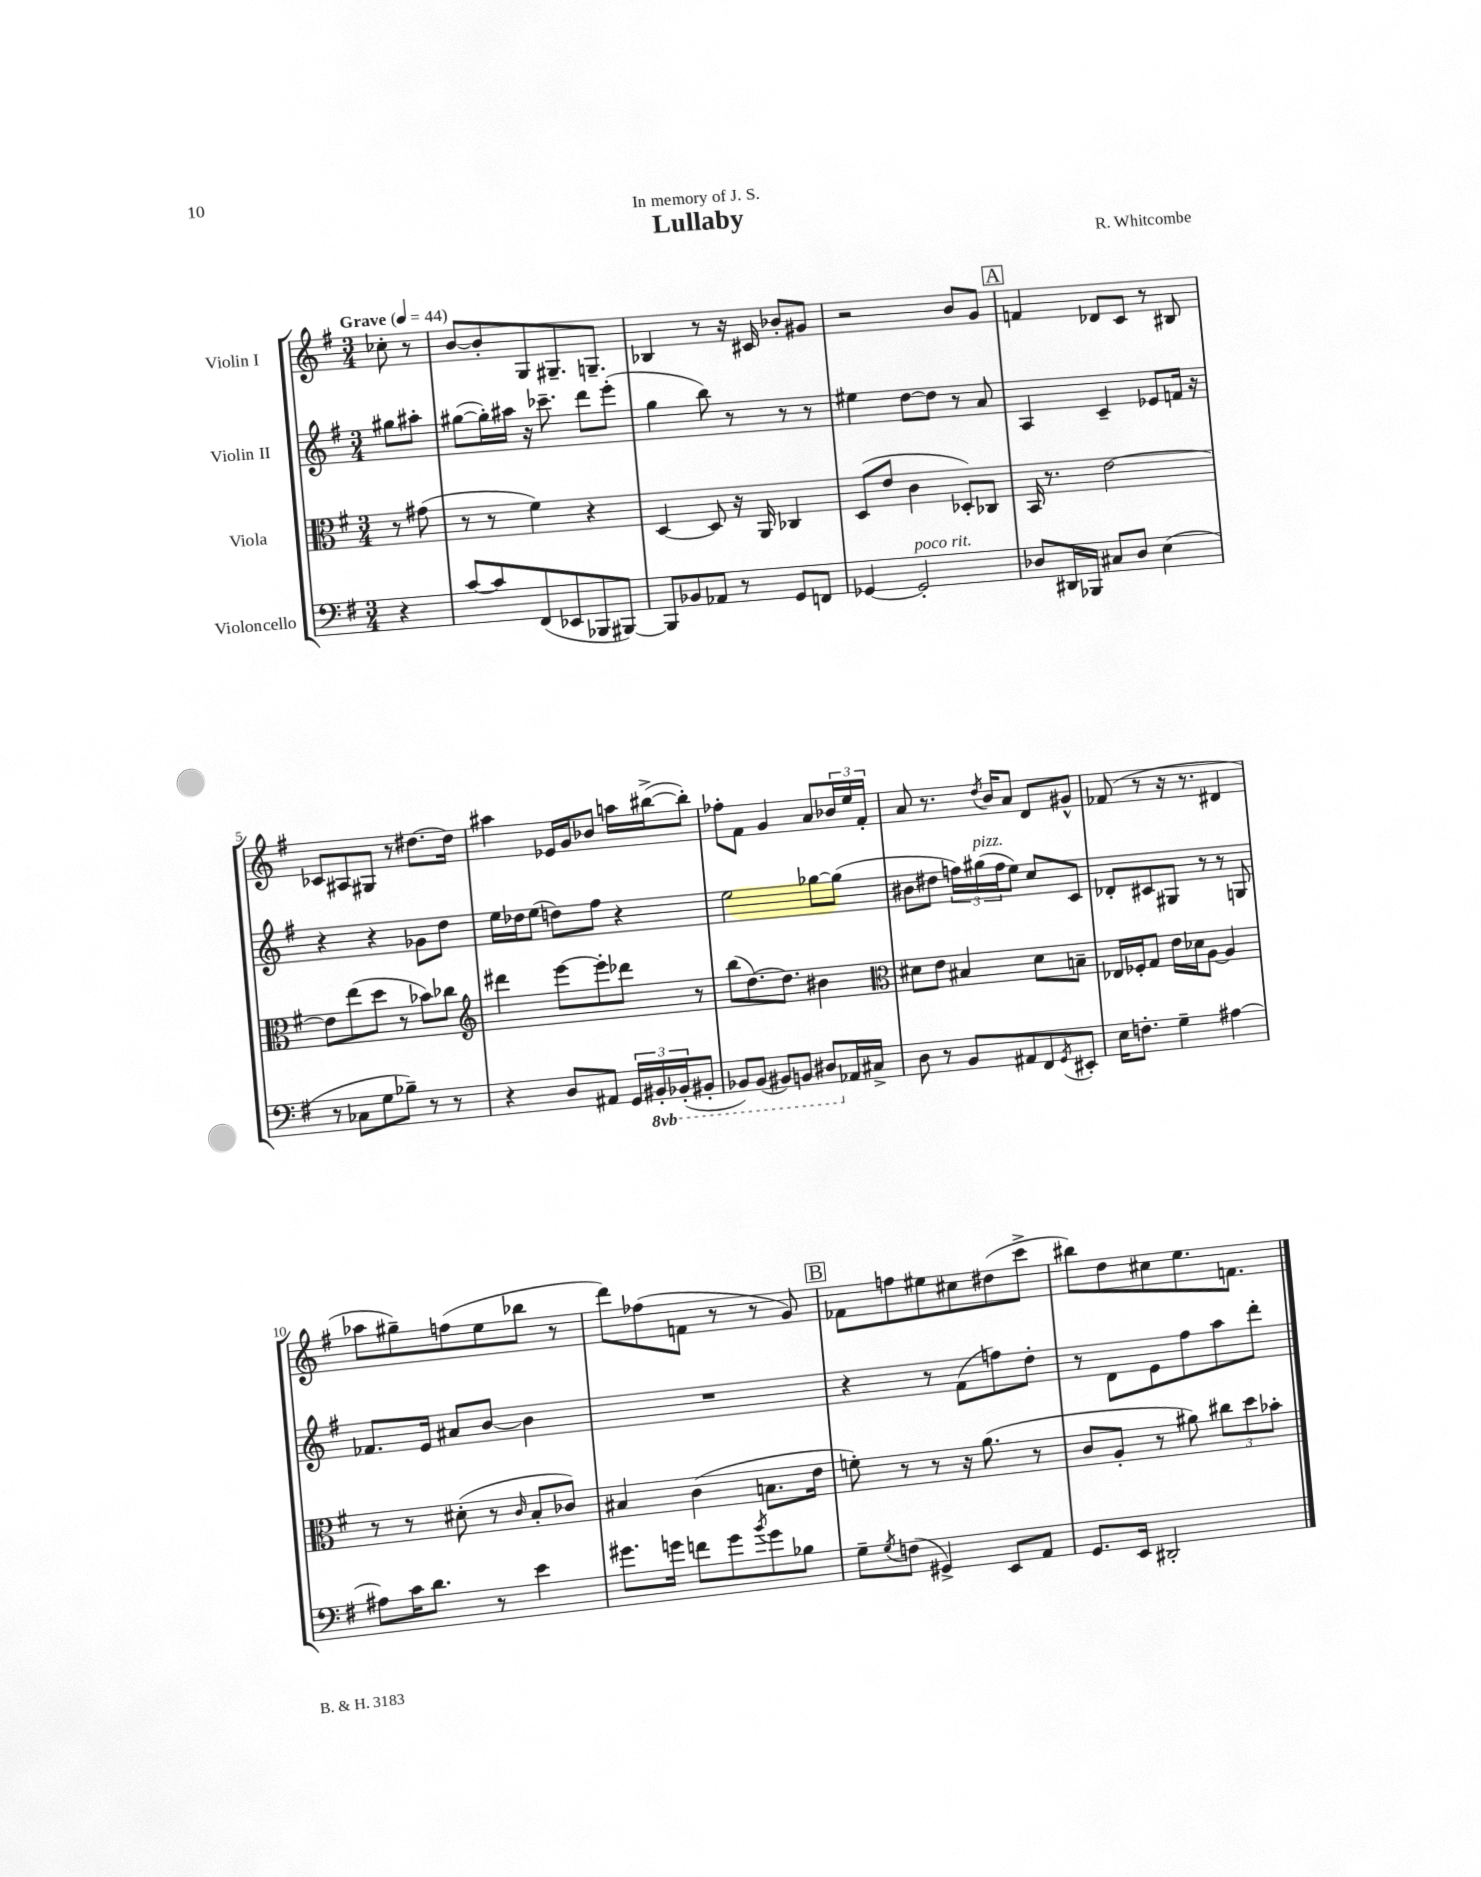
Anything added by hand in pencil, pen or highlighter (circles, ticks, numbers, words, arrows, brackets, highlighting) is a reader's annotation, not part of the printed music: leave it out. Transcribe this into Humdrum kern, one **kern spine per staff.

**kern	**kern	**kern	**kern
*staff4	*staff3	*staff2	*staff1
*clefF4	*clefC3	*clefG2	*clefG2
*k[f#]	*k[f#]	*k[f#]	*k[f#]
*M3/4	*M3/4	*M3/4	*M3/4
*MM44	*MM44	*MM44	*MM44
4r	8r	8gg#	8cc-'
.	(8g#	8aa#'	8r
=	=	=	=
[8c	8r	([8gg#	[8b
8c]	8r	16gg#'])	8b']
.	.	16aa#	.
(8FF#	4f#)	16r	8G
.	.	8.ccc-~	.
8EE-	.	.	8.G#~
8BBB-	4r	8ddd	.
.	.	.	8.G~
[8BBB#)	.	(8eee'	.
=	=	=	=
8BBB#]	[4D	4gg	4B-
8BB-	.	.	.
8AA-	8D]	8bb)	8r
8r	16r	8r	16r
.	16AA	.	16c#
8GG	4C-	8r	8b-'
8FF	.	8r	8g#
=	=	=	=
[4GG-	(8D	4ee#	2r
.	8e	.	.
2GG-']	4c	[8dd	.
.	.	8dd]	.
.	8D-')	8r	8b
.	8C-	8a	8g
=	=	=	=
8D-	16BB	4A	4f
.	8.r	.	.
16DD#	.	.	.
16BBB-	.	.	.
8C#	[2e	4c~	8d-
8D-	.	.	8c
(4E	.	8e-	8r
.	.	16f	8B#
.	.	16r	.
=	=	=	=
8r	8e]	4r	8c-
8C-	(8ee	.	8A#
8G	8dd	4r	8G#
8B-~)	8r	.	8r
8r	8b-)	8g-	[8.dd#
8r	8cc-	8dd	.
.	.	.	16dd#]
=	=	=	=
*	*clefG2	*	*
4r	4ddd#	16ee	4aa#
.	.	16dd-	.
.	.	(8ee	.
8D	[8eee	8dd)	16e-
.	.	.	16g
8AA#	8eee']	8ff#	8b-
24GG	8ddd-	4r	16aa
24BBB#'	.	.	.
.	.	.	([16bb#^
(24BBB-'	.	.	.
8BBB#'	8r	.	8bb#'])
=	=	=	=
8BBB-)	(8bb	2ee	8ff-'
(8BBB-	[8.dd)	.	8f#
8BBB#)	.	.	4g
.	8.dd]	.	.
8BBB	.	.	.
8DD#	4b#	[8gg-	8a
16AA-	.	(8gg-]	24b-
.	.	.	24ee
16C#^	.	.	.
.	.	.	24f#'
=	=	=	=
*	*clefC3	*	*
8D	8d#	8b#	8a
8r	8e	8dd#	8.r
8BB	4B#	24ff)	.
.	.	(24gg#	.
.	.	.	8qdd
.	.	.	16b
.	.	24ff	.
8AA#	.	8ee)	8a
8FF#	8d#	8cc	8d
8qGG	.	.	.
8EE#'	8B~	8c	8g#^^
=	=	=	=
16E	16E-	8d-'	(8f-
8.F'	16F-'	.	.
.	8G	8c#	8r
4G~	16e	8G#	16r
.	16d-	.	8.r
.	[8A	8r	.
[4A#	4A]	8r	4d#
.	.	8G	.
=	=	=	=
8A#]	8r	8.f-	8aa-
16c	8r	.	8gg#~)
8.d	.	16e	.
.	(8d#'	8a#	(8ff
8r	8r	[8b	8ee
.	16qqc	.	.
4e	8B'	4b]	8bb-
.	8c-)	.	8r
=	=	=	=
8.g#	4B#	2.r	8ddd)
.	.	.	(8ff-
16g	.	.	.
8f	(4c	.	8f
8g	.	.	8r
8qb	.	.	.
8g	8.B	.	8r
8B-	.	.	8g)
.	16e	.	.
=	=	=	=
8G~	8f')	4r	8f-
8qG	.	.	.
(8F	8r	.	8ff
4GG#^)	8r	8r	8ee#
.	16r	(8f#	8cc#
.	(8.a	.	.
8EE	.	8ff)	(8dd#
8AA	8r	8dd'	8ccc^
=	=	=	=
8.GG	8c	8r	8bb#)
.	8A'	8d	8dd
16EE	.	.	.
2DD#'	8r	8e	8cc#
.	8a#)	8ff#	8.ee
.	12cc#	8aa	.
.	.	.	8.f
.	12dd	.	.
.	.	8ddd'	.
.	12b-'	.	.
==	==	==	==
*-	*-	*-	*-
